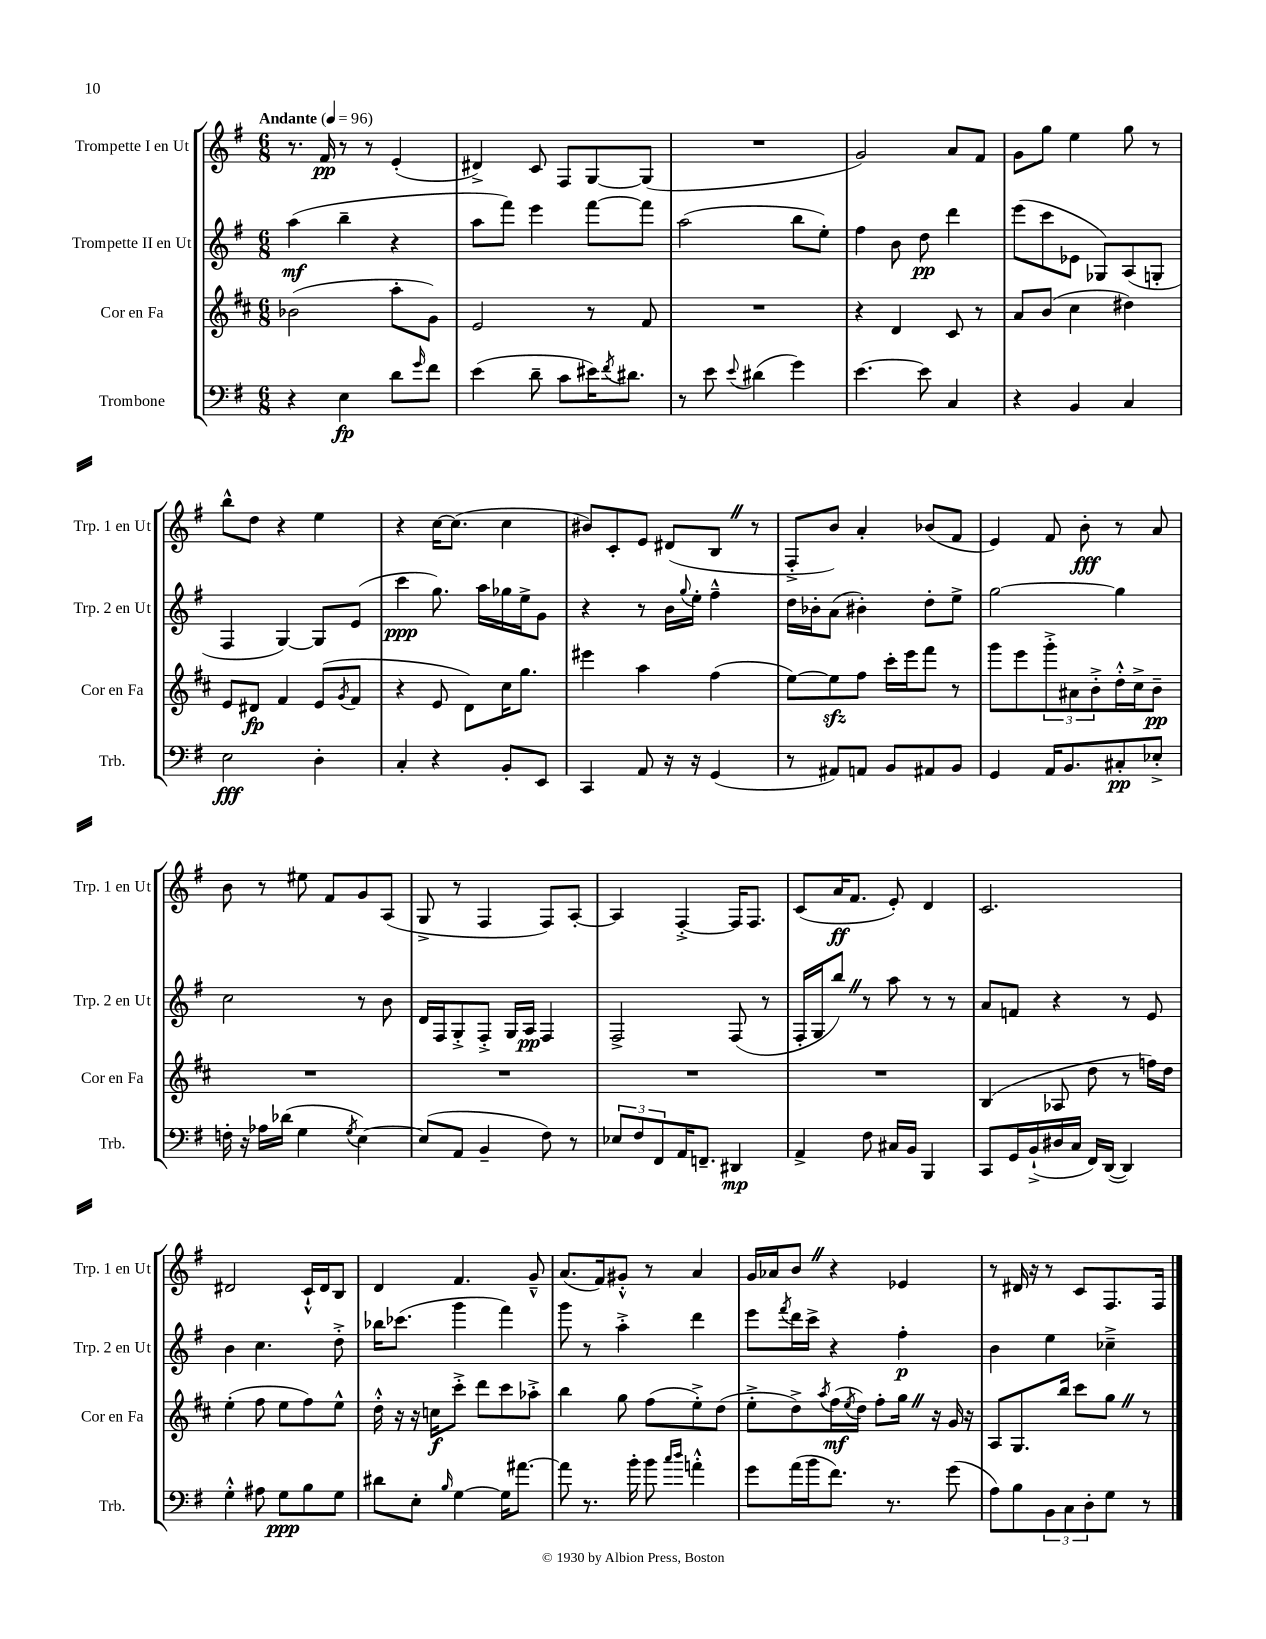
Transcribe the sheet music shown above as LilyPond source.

<<
\new StaffGroup <<
\new Staff = "s0" \with { instrumentName = "Trompette I en Ut" shortInstrumentName = "Trp. 1 en Ut" } {
    \clef treble \key g \major \numericTimeSignature \time 6/8 \tempo "Andante" 4 = 96
    r8. fis'16\pp r8 r8 e'4-.( |
    dis'4->) c'8 fis8 g8~ g8( |
    R2. |
    g'2) a'8 fis'8 |
    g'8 g''8 e''4 g''8 r8 |
    b''8-^ d''8 r4 e''4 |
    r4 c''16~ c''8.( c''4 |
    bis'8) c'8-. e'8 dis'8( b8 \once \override BreathingSign.text = \markup { \musicglyph "scripts.caesura.straight" } \breathe r8 |
    fis8-.-> b'8) a'4-. bes'8( fis'8 |
    e'4) fis'8 b'8-.\fff r8 a'8 |
    b'8 r8 eis''8 fis'8 g'8 a8( |
    g8-> r8 fis4 fis8) a8~-. |
    a4 fis4~-.-> fis16 fis8. |
    c'8( a'16\ff fis'8. e'8-.) d'4 |
    c'2. |
    dis'2 c'16-!-^ dis'16 b8 |
    d'4 fis'4. g'8---^ |
    a'8.( fis'16) gis'8-.-^ r8 a'4 |
    g'16 aes'16 b'8 \once \override BreathingSign.text = \markup { \musicglyph "scripts.caesura.straight" } \breathe r4 ees'4 |
    r8 dis'16 r16 r8 c'8 fis8. fis16 \bar "|." |
}
\new Staff = "s1" \with { instrumentName = "Trompette II en Ut" shortInstrumentName = "Trp. 2 en Ut" } {
    \clef treble \key g \major \numericTimeSignature \time 6/8
    a''4\mf( b''4-- r4 |
    a''8 fis'''8) e'''4 fis'''8~ fis'''8 |
    a''2( b''8 e''8-.) |
    fis''4 b'8 d''8\pp d'''4 |
    e'''8( c'''8 ees'8 ges8) a8( g8-. |
    fis4 g4~) g8 e'8( |
    c'''4\ppp g''8.) a''16 ges''16 e''16-> g'8 |
    r4 r8 b'16 \appoggiatura { g''8 } e''16-. fis''4---^ |
    d''16 bes'16-. a'8( bis'4-.) d''8-. e''8-> |
    g''2~ g''4 |
    c''2 r8 b'8 |
    d'16 fis16 g8-.-> fis8-.-> g16 a16\pp fis4 |
    fis2-> fis8( r8 |
    fis16-. g16 b''8) \once \override BreathingSign.text = \markup { \musicglyph "scripts.caesura.straight" } \breathe r8 a''8 r8 r8 |
    a'8 f'8 r4 r8 e'8 |
    b'4 c''4. d''8-.-> |
    bes''16 ces'''8.( g'''4 fis'''4) |
    g'''8 r8 a''4-.-> d'''4 |
    e'''8 \acciaccatura { fis'''8 } d'''16 c'''16-> r4 fis''4-.\p |
    b'4 e''4 ces''4---> \bar "|." |
}
\new Staff = "s2" \with { instrumentName = "Cor en Fa" shortInstrumentName = "Cor en Fa" } {
    \clef treble \key d \major \numericTimeSignature \time 6/8
    bes'2( a''8-. g'8) |
    e'2 r8 fis'8 |
    R2. |
    r4 d'4 cis'8 r8 |
    a'8 b'8( cis''4 dis''4) |
    e'8 dis'8\fp fis'4 e'8( \acciaccatura { g'8 } fis'8 |
    r4 e'8 d'8) cis''16 g''8. |
    eis'''4 a''4 fis''4( |
    e''8~) e''8\sfz fis''8 cis'''16-. e'''16 fis'''8 r8 |
    g'''8 e'''8 \tuplet 3/2 { g'''8-.-> ais'8 b'8-.-> } d''16-.-^ cis''16-> b'8--\pp |
    R2. |
    R2. |
    R2. |
    R2. |
    b4( aes8 d''8 r8 f''16) d''16 |
    e''4-.( fis''8 e''8 fis''8) e''8-^ |
    d''16-.-^ r16 r16 c''16\f cis'''8-.-> d'''8 cis'''8 aes''8-.-> |
    b''4 g''8 fis''8( e''8-.->) d''8( |
    e''8-.-> d''8->) \acciaccatura { a''8 } fis''16\mf( \acciaccatura { e''8 } d''16) fis''8-. g''16 \once \override BreathingSign.text = \markup { \musicglyph "scripts.caesura.straight" } \breathe r16 g'16 r16 |
    a8 g8. b''16 cis'''8 g''8 \once \override BreathingSign.text = \markup { \musicglyph "scripts.caesura.straight" } \breathe r8 \bar "|." |
}
\new Staff = "s3" \with { instrumentName = "Trombone" shortInstrumentName = "Trb." } {
    \clef bass \key g \major \numericTimeSignature \time 6/8
    r4 e4\fp d'8 \grace { g'16 } fis'8 |
    e'4( d'8-- c'8 eis'16) \acciaccatura { fis'8 } dis'8. |
    r8 e'8 \appoggiatura { e'8 } dis'4( g'4) |
    e'4.~ e'8 c4 |
    r4 b,4 c4 |
    e2\fff d4-. |
    c4-. r4 b,8-. e,8 |
    c,4 a,8 r16 r16 g,4( |
    r8 ais,8) a,8 b,8 ais,8 b,8 |
    g,4 a,16 b,8. cis8-.\pp ees8-.-> |
    f16-. r16 aes16 des'16( g4 \acciaccatura { g8 } e4~) |
    e8( a,8 b,4-- fis8) r8 |
    \tuplet 3/2 { ees8 fis8 fis,8 } a,16 f,8.-- dis,4\mp |
    a,4-> fis8 cis16 b,16 b,,4 |
    c,8 g,16 b,16-!->( dis16 c16 fis,16) d,16~( d,4) |
    g4-.-^ ais8 g8\ppp b8 g8 |
    dis'8 e8-. \grace { b16 } g4~ g16 ais'8.~ |
    ais'8 r8. b'16-. b'8 \grace { c''16 d''16 } a'4-.-^ |
    g'8 a'16( b'16 fis'8.) r8. g'8( |
    a8) b8 \tuplet 3/2 { b,8 c8 d8-. } g8 r8 \bar "|." |
}
>>
>>
\layout { \context { \Score \remove "Bar_number_engraver" } }
